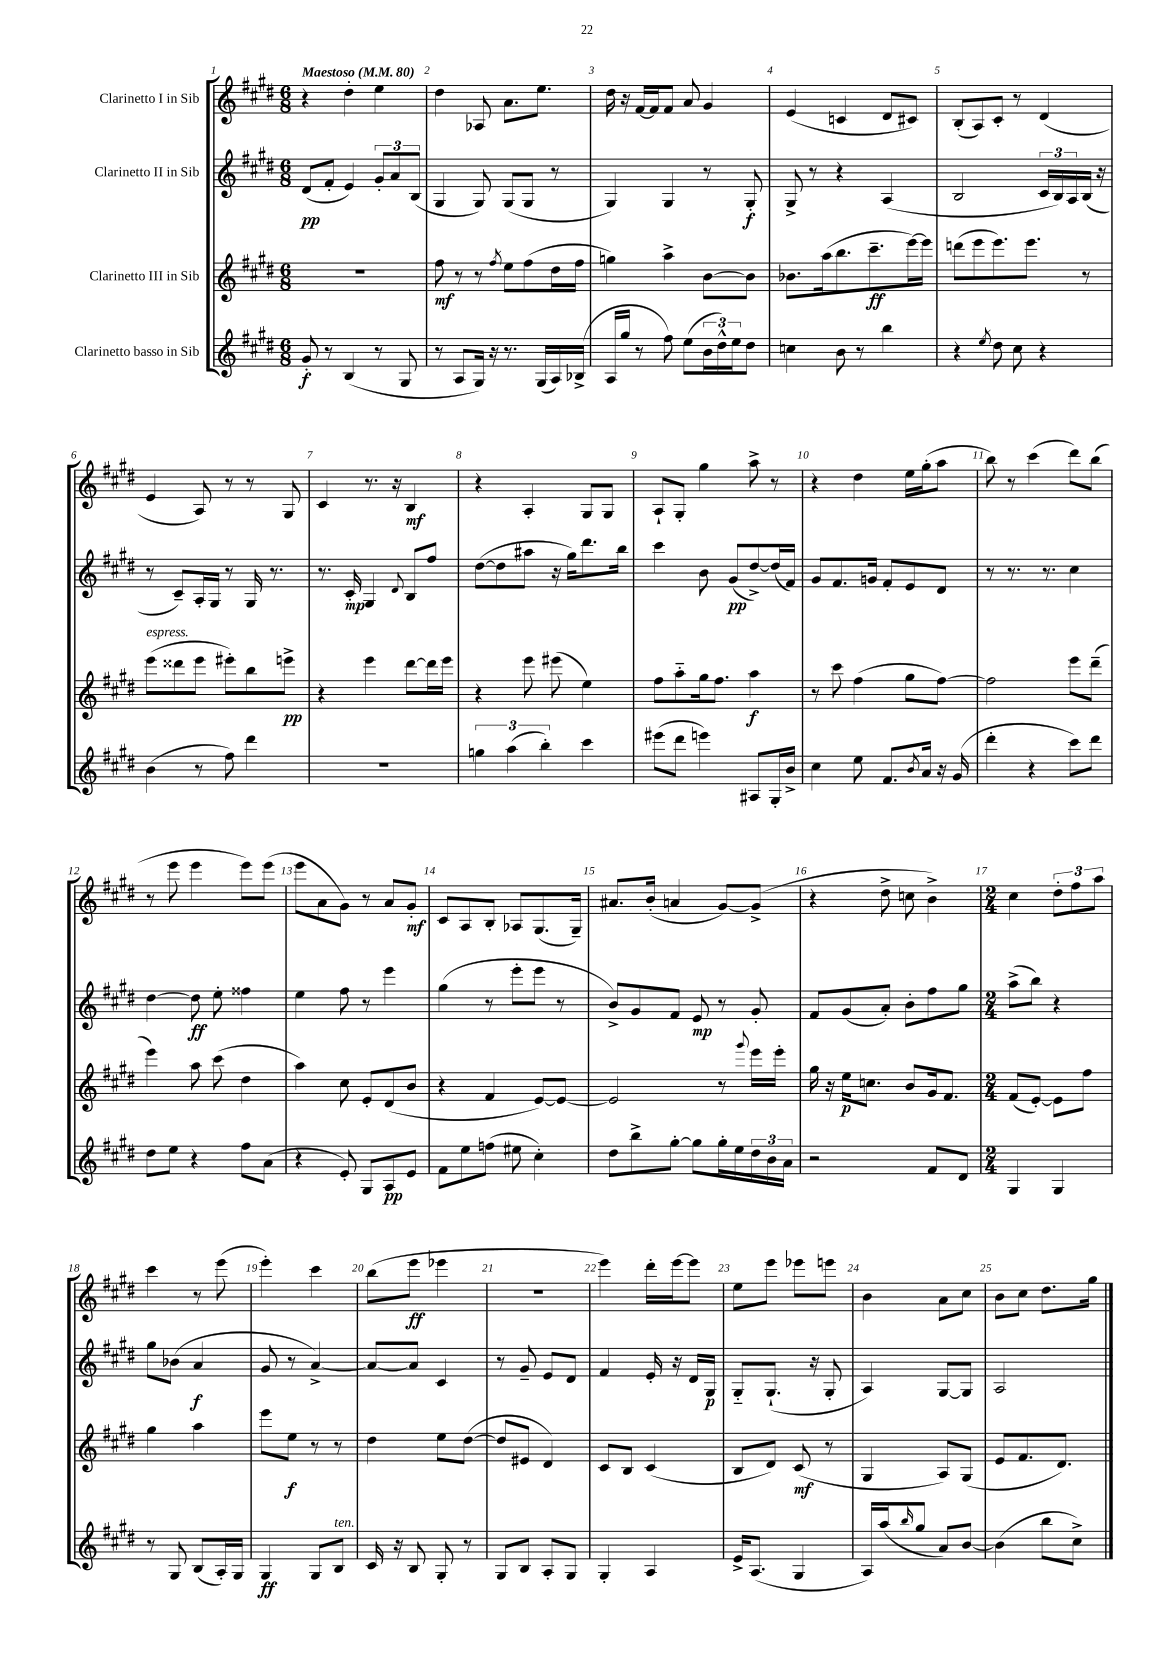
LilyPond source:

<<
\new StaffGroup <<
\new Staff = "s0" \with { instrumentName = "Clarinetto I in Sib" } {
    \clef treble \key e \major \numericTimeSignature \time 6/8 \tempo "Maestoso" 4 = 80
    r4 dis''4-. e''4 |
    dis''4 aes8 a'8. e''8. |
    dis''16 r16 fis'16~ fis'16 fis'8 a'8 gis'4 |
    e'4( c'4 dis'8 cis'8) |
    b8-.( a8) cis'8-. r8 dis'4( |
    e'4 a8) r8 r8 gis8 |
    cis'4 r8. r16 b4\mf |
    r4 a4-. gis8 gis8 |
    a8-! gis8-. gis''4 a''8-> r8 |
    r4 dis''4 e''16 gis''16-.( a''8 |
    b''8) r8 cis'''4( dis'''8) b''8( |
    r8 e'''8 e'''4 e'''8) e'''8( |
    e'''8 a'8 gis'8) r8 a'8 gis'8-.\mf |
    cis'8 a8 b8-. aes8 gis8.( gis16--) |
    ais'8. b'16-.( a'4 gis'8~) gis'8->( |
    r4 dis''8-> c''8 b'4->) |
    \numericTimeSignature \time 2/4 cis''4 \tuplet 3/2 { dis''8-. fis''8 a''8 } |
    cis'''4 r8 e'''8( |
    e'''4-.) cis'''4 |
    b''8( e'''8\ff ees'''4 |
    r2 |
    e'''4) dis'''16-. e'''16~ e'''8 |
    e''8 e'''8 ees'''8 e'''8 |
    b'4 a'8 cis''8 |
    b'8 cis''8 dis''8. gis''16 \bar "|." |
}
\new Staff = "s1" \with { instrumentName = "Clarinetto II in Sib" } {
    \clef treble \key e \major \numericTimeSignature \time 6/8
    dis'8\pp( fis'8-. e'4) \tuplet 3/2 { gis'8-. a'8 b8( } |
    gis4 gis8) gis8( gis8 r8 |
    gis4) gis4 r8 gis8-.\f |
    gis8-> r8 r4 a4( |
    b2 \tuplet 3/2 { cis'16 b16) a16 } b16( r16 |
    r8 cis'8--) a16-. gis16 r8 gis16 r8. |
    r8. cis'16-.\mp gis4 \appoggiatura { dis'8 } b8 fis''8 |
    dis''8~( dis''8 ais''8 r16 gis''16) dis'''8. b''16 |
    cis'''4 b'8 gis'8\pp( dis''8~->) dis''16( fis'16) |
    gis'8 fis'8. g'16 fis'8-. e'8 dis'8 |
    r8 r8. r8. cis''4 |
    dis''4~ dis''8\ff e''8-. fisis''4 |
    e''4 fis''8 r8 e'''4 |
    gis''4( r8 e'''8-. e'''8 r8 |
    b'8->) gis'8 fis'8 e'8\mp r8 gis'8-. |
    fis'8 gis'8( a'8-.) b'8-. fis''8 gis''8 |
    \numericTimeSignature \time 2/4 a''8->( b''8) r4 |
    gis''8 bes'8( a'4\f |
    gis'8 r8 a'4~->) |
    a'8~ a'8 cis'4 |
    r8 gis'8-- e'8 dis'8 |
    fis'4 e'16-. r16 dis'16 gis16\p |
    gis8-_ gis8.-!( r16 gis8-. |
    a4) gis8~ gis8 |
    a2 \bar "|." |
}
\new Staff = "s2" \with { instrumentName = "Clarinetto III in Sib" } {
    \clef treble \key e \major \numericTimeSignature \time 6/8
    R2. |
    fis''8\mf r8 r8 \acciaccatura { fis''8 } e''8 fis''8( dis''16 fis''16 |
    g''4) a''4-> b'8~ b'8 |
    bes'8. a''16( b''8. cis'''8.--\ff e'''16~) e'''16 |
    d'''8( e'''8 e'''8.) e'''8. r8 |
    e'''8^\markup { \italic "espress." }( disis'''8 e'''8 eis'''8-.) b''8 e'''8->\pp |
    r4 e'''4 dis'''8~ dis'''16 e'''16 |
    r4 e'''8 eis'''8( e''4) |
    fis''8 a''8-_ gis''16 fis''8. a''4\f |
    r8 cis'''8 fis''4( gis''8 fis''8~) |
    fis''2 e'''8 dis'''8--( |
    e'''4) a''8 cis'''8( dis''4 |
    a''4) cis''8 e'8-. dis'8( b'8 |
    r4 fis'4 e'8~) e'8~ |
    e'2 r8 \appoggiatura { gis'''8 } e'''16 e'''16-. |
    gis''16 r16 e''16\p c''8. b'8 gis'16 fis'8. |
    \numericTimeSignature \time 2/4 fis'8( e'8~-.) e'8 fis''8 |
    gis''4 a''4 |
    e'''8 e''8\f r8 r8 |
    dis''4 e''8 dis''8~( |
    dis''8 eis'8 dis'4) |
    cis'8 b8 cis'4( |
    b8 dis'8) cis'8\mf( r8 |
    gis4 a8) gis8( |
    e'8 fis'8. dis'8.) \bar "|." |
}
\new Staff = "s3" \with { instrumentName = "Clarinetto basso in Sib" } {
    \clef treble \key e \major \numericTimeSignature \time 6/8
    gis'8-.\f r8 b4( r8 gis8 |
    r8 a8 gis16) r16 r8. gis16( a16) bes16->( |
    a16 gis''16 r8 fis''8) e''8( \tuplet 3/2 { b'16 dis''16-^) e''16 } dis''8 |
    c''4 b'8 r8 b''4 |
    r4 \acciaccatura { e''8 } dis''8 cis''8 r4 |
    b'4( r8 fis''8) dis'''4 |
    r2. |
    \tuplet 3/2 { g''4 a''4( b''4-.) } cis'''4 |
    eis'''8( dis'''8 e'''4) ais8 gis16-. b'16-> |
    cis''4 e''8 fis'8. \acciaccatura { b'8 } a'16 r16 gis'16( |
    dis'''4-. r4 cis'''8) dis'''8 |
    dis''8 e''8 r4 fis''8 a'8( |
    r4 e'8-.) gis8 a8\pp e'8 |
    fis'8 e''8 f''8( eis''8 cis''4-.) |
    dis''8 b''8-> gis''8~-. gis''8 gis''16-. e''16 \tuplet 3/2 { dis''16 b'16 a'16 } |
    r2 fis'8 dis'8 |
    \numericTimeSignature \time 2/4 gis4 gis4 |
    r8 gis8 b8( a16-.) gis16 |
    gis4\ff gis8 b8^\markup { \italic "ten." } |
    cis'16 r16 b8 gis8-. r8 |
    gis8 b8 a8-. gis8 |
    gis4-. a4 |
    e'16-> a8.( gis4 |
    a16) a''16( \grace { b''16 } gis''8 a'8) b'8~ |
    b'4( b''8 cis''8->) \bar "|." |
}
>>
>>
\layout { \context { \Score \override BarNumber.break-visibility = ##(#f #t #t) barNumberVisibility = #all-bar-numbers-visible } }
